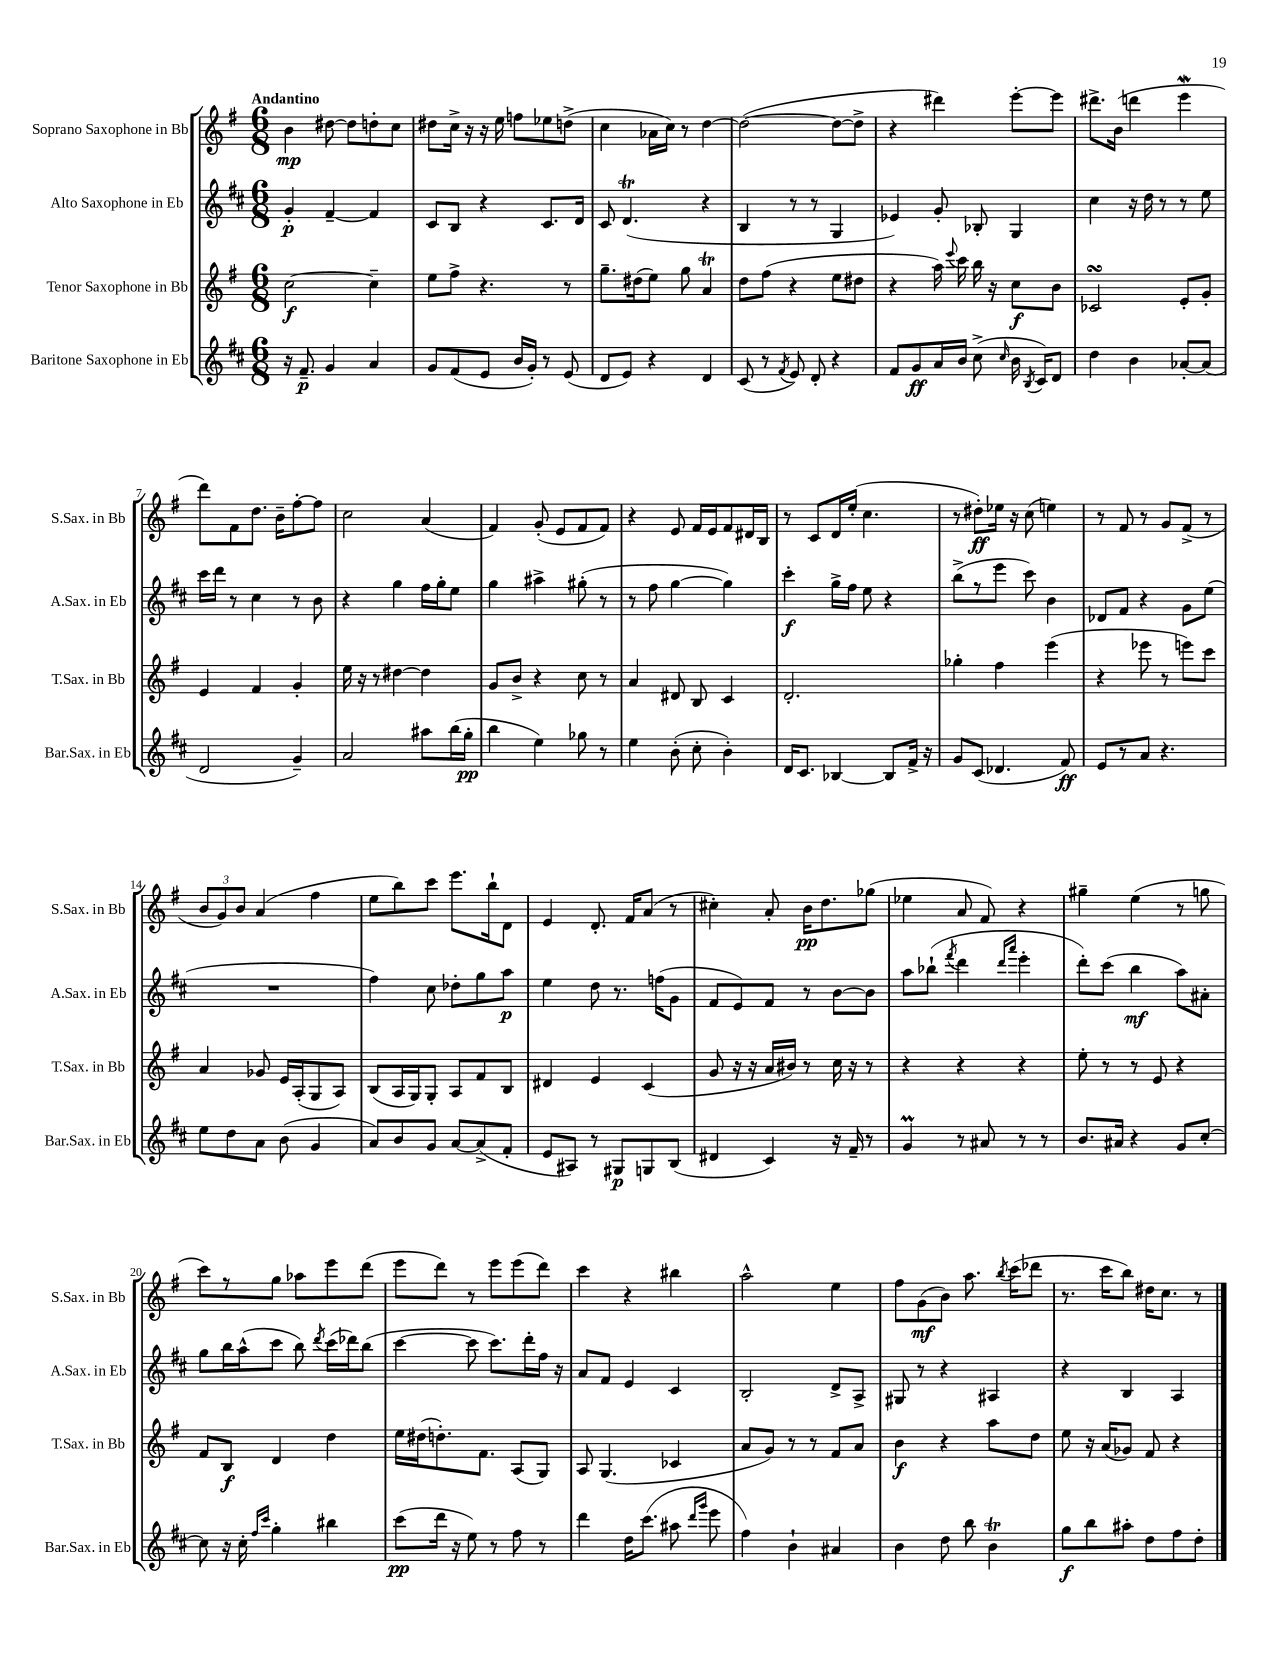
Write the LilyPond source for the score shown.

<<
\new StaffGroup <<
\new Staff = "s0" \with { instrumentName = "Soprano Saxophone in Bb" shortInstrumentName = "S.Sax. in Bb" } {
    \clef treble \key g \major \numericTimeSignature \time 6/8 \tempo "Andantino"
    \autoBeamOff b'4\mp dis''8~ dis''8[ d''8-. c''8] |
    dis''8[ c''16]-> r16 r16 e''16 f''8[ ees''8 d''8]->( |
    c''4 aes'16[ c''16]) r8 d''4~ |
    d''2~( d''8[~ d''8]-> |
    r4 dis'''4) e'''8[~-. e'''8] |
    dis'''8.[-> b'16]( d'''4 e'''4\mordent |
    d'''8[) fis'8 d''8.] b'16[-- fis''8~-. fis''8] |
    c''2 a'4( |
    fis'4) g'8-.( e'8[ fis'8 fis'8]) |
    r4 e'8 fis'16[ e'16 fis'8 dis'16 b16] |
    r8 c'8[ d'16 e''16]-.( c''4. |
    r8 dis''8[-.\ff) ees''16] r16 c''8( e''4) |
    r8 fis'8 r8 g'8[ fis'8]->( r8 |
    \tuplet 3/2 { b'8[ g'8) b'8] } a'4( fis''4 |
    e''8[ b''8) c'''8] e'''8.[ b''16-! d'8] |
    e'4 d'8.-. fis'16[ a'8]( r8 |
    cis''4-.) a'8-. b'16[\pp d''8. ges''8]( |
    ees''4 a'8 fis'8) r4 |
    gis''4-- e''4( r8 g''8 |
    c'''8[) r8 g''8] aes''8[ e'''8 d'''8]( |
    e'''8[ d'''8]) r8 e'''8[ e'''8( d'''8]) |
    c'''4 r4 bis''4 |
    a''2-^ e''4 |
    fis''8[ g'8\mf( b'8]) a''8. \acciaccatura { b''8 } c'''16[( des'''8] |
    r8. c'''16[ b''8]) dis''16[ c''8.] r8 \bar "|." |
}
\new Staff = "s1" \with { instrumentName = "Alto Saxophone in Eb" shortInstrumentName = "A.Sax. in Eb" } {
    \clef treble \key d \major \numericTimeSignature \time 6/8
    \autoBeamOff g'4-.\p fis'4~-- fis'4 |
    cis'8[ b8] r4 cis'8.[ d'16] |
    cis'8 d'4.\trill( r4 |
    b4 r8 r8 g4 |
    ees'4) g'8-. bes8-. g4 |
    cis''4 r16 d''16 r8 r8 e''8 |
    cis'''16[ d'''16] r8 cis''4 r8 b'8 |
    r4 g''4 fis''16[ g''16-. e''8] |
    g''4 ais''4-> gis''8-.( r8 |
    r8 fis''8 g''4~ g''4) |
    cis'''4-.\f g''16[-> fis''16] e''8 r4 |
    b''8[->( r8 e'''8] cis'''8) b'4 |
    des'8[ fis'8] r4 g'8[ e''8]( |
    R2. |
    fis''4) cis''8 des''8[-. g''8 a''8]\p |
    e''4 d''8 r8. f''16[( g'8] |
    fis'8[ e'8) fis'8] r8 b'8[~ b'8] |
    a''8[ bes''8]-!( \acciaccatura { fis'''8 } d'''4 \grace { d'''16[ a'''16] } e'''4-. |
    d'''8[-.) cis'''8]( b''4\mf a''8[) ais'8]-. |
    g''8[ b''16 a''16-^( cis'''8] b''8) \acciaccatura { d'''8 } cis'''16[( des'''16) b''8]( |
    cis'''4~ cis'''8 cis'''8.[) d'''16-. fis''16] r16 |
    a'8[ fis'8] e'4 cis'4 |
    b2-. d'8[-> a8]-> |
    gis8 r8 r4 ais4 |
    r4 b4 a4 \bar "|." |
}
\new Staff = "s2" \with { instrumentName = "Tenor Saxophone in Bb" shortInstrumentName = "T.Sax. in Bb" } {
    \clef treble \key g \major \numericTimeSignature \time 6/8
    \autoBeamOff c''2~\f c''4-- |
    e''8[ fis''8]-> r4. r8 |
    g''8.[-- dis''16( e''8]) g''8 a'4\trill |
    d''8[ fis''8]( r4 e''8[ dis''8] |
    r4 a''16) \appoggiatura { e'''8 } c'''16 b''16 r16 c''8[\f b'8] |
    ces'2\turn e'8[-. g'8]-. |
    e'4 fis'4 g'4-. |
    e''16 r16 r8 dis''4~ dis''4 |
    g'8[ b'8]-> r4 c''8 r8 |
    a'4 dis'8 b8 c'4 |
    d'2.-. |
    ges''4-. fis''4 e'''4( |
    r4 ees'''8 r8 e'''8[) c'''8] |
    a'4 ges'8 e'16[ a16-.( g8 a8]) |
    b8[( a16 g16) g8]-. a8[ fis'8 b8] |
    dis'4 e'4 c'4( |
    g'8 r16 r16 a'16[ bis'16]) r8 c''16 r16 r8 |
    r4 r4 r4 |
    e''8-. r8 r8 e'8 r4 |
    fis'8[ b8]\f d'4 d''4 |
    e''16[ dis''16( d''8.-.) fis'8.] a8[( g8]) |
    a8 g4.( ces'4 |
    a'8[ g'8]) r8 r8 fis'8[ a'8] |
    b'4\f r4 a''8[ d''8] |
    e''8 r16 a'16[( ges'8]) fis'8 r4 \bar "|." |
}
\new Staff = "s3" \with { instrumentName = "Baritone Saxophone in Eb" shortInstrumentName = "Bar.Sax. in Eb" } {
    \clef treble \key d \major \numericTimeSignature \time 6/8
    \autoBeamOff r16 fis'8.--\p g'4 a'4 |
    g'8[ fis'8( e'8] b'16[ g'16]-.) r8 e'8( |
    d'8[ e'8]) r4 d'4 |
    cis'8( r8 \acciaccatura { fis'8 } e'8) d'8-. r4 |
    fis'8[ g'8\ff a'16 b'16] cis''8->( \grace { cis''16 } b'16 \acciaccatura { b8 } cis'16[) d'8] |
    d''4 b'4 aes'8[~-. aes'8]( |
    d'2 g'4--) |
    a'2 ais''8[ b''16( g''16]-.\pp |
    b''4 e''4) ges''8 r8 |
    e''4 b'8-.( cis''8-. b'4-.) |
    d'16[ cis'8.] bes4~ bes8[ fis'16]-> r16 |
    g'8[ cis'8]( des'4. fis'8\ff) |
    e'8[ r8 a'8] r4. |
    e''8[ d''8 a'8] b'8( g'4 |
    a'8[) b'8 g'8] a'8[~ a'8->( fis'8]-. |
    e'8[ ais8]) r8 gis8[\p g8 b8]( |
    dis'4 cis'4) r16 fis'16-- r8 |
    g'4\prall r8 ais'8 r8 r8 |
    b'8.[ ais'16] r4 g'8[ cis''8]~-. |
    cis''8 r16 cis''16-. \grace { fis''16[ cis'''16] } g''4-. bis''4 |
    cis'''8[\pp( d'''16] r16 e''8) r8 fis''8 r8 |
    d'''4 d''16[ cis'''8.]( ais''8 \grace { d'''16[ g'''16] } e'''8 |
    fis''4) b'4-! ais'4 |
    b'4 d''8 b''8 b'4\trill |
    g''8[\f b''8 ais''8]-. d''8[ fis''8 d''8]-. \bar "|." |
}
>>
>>
